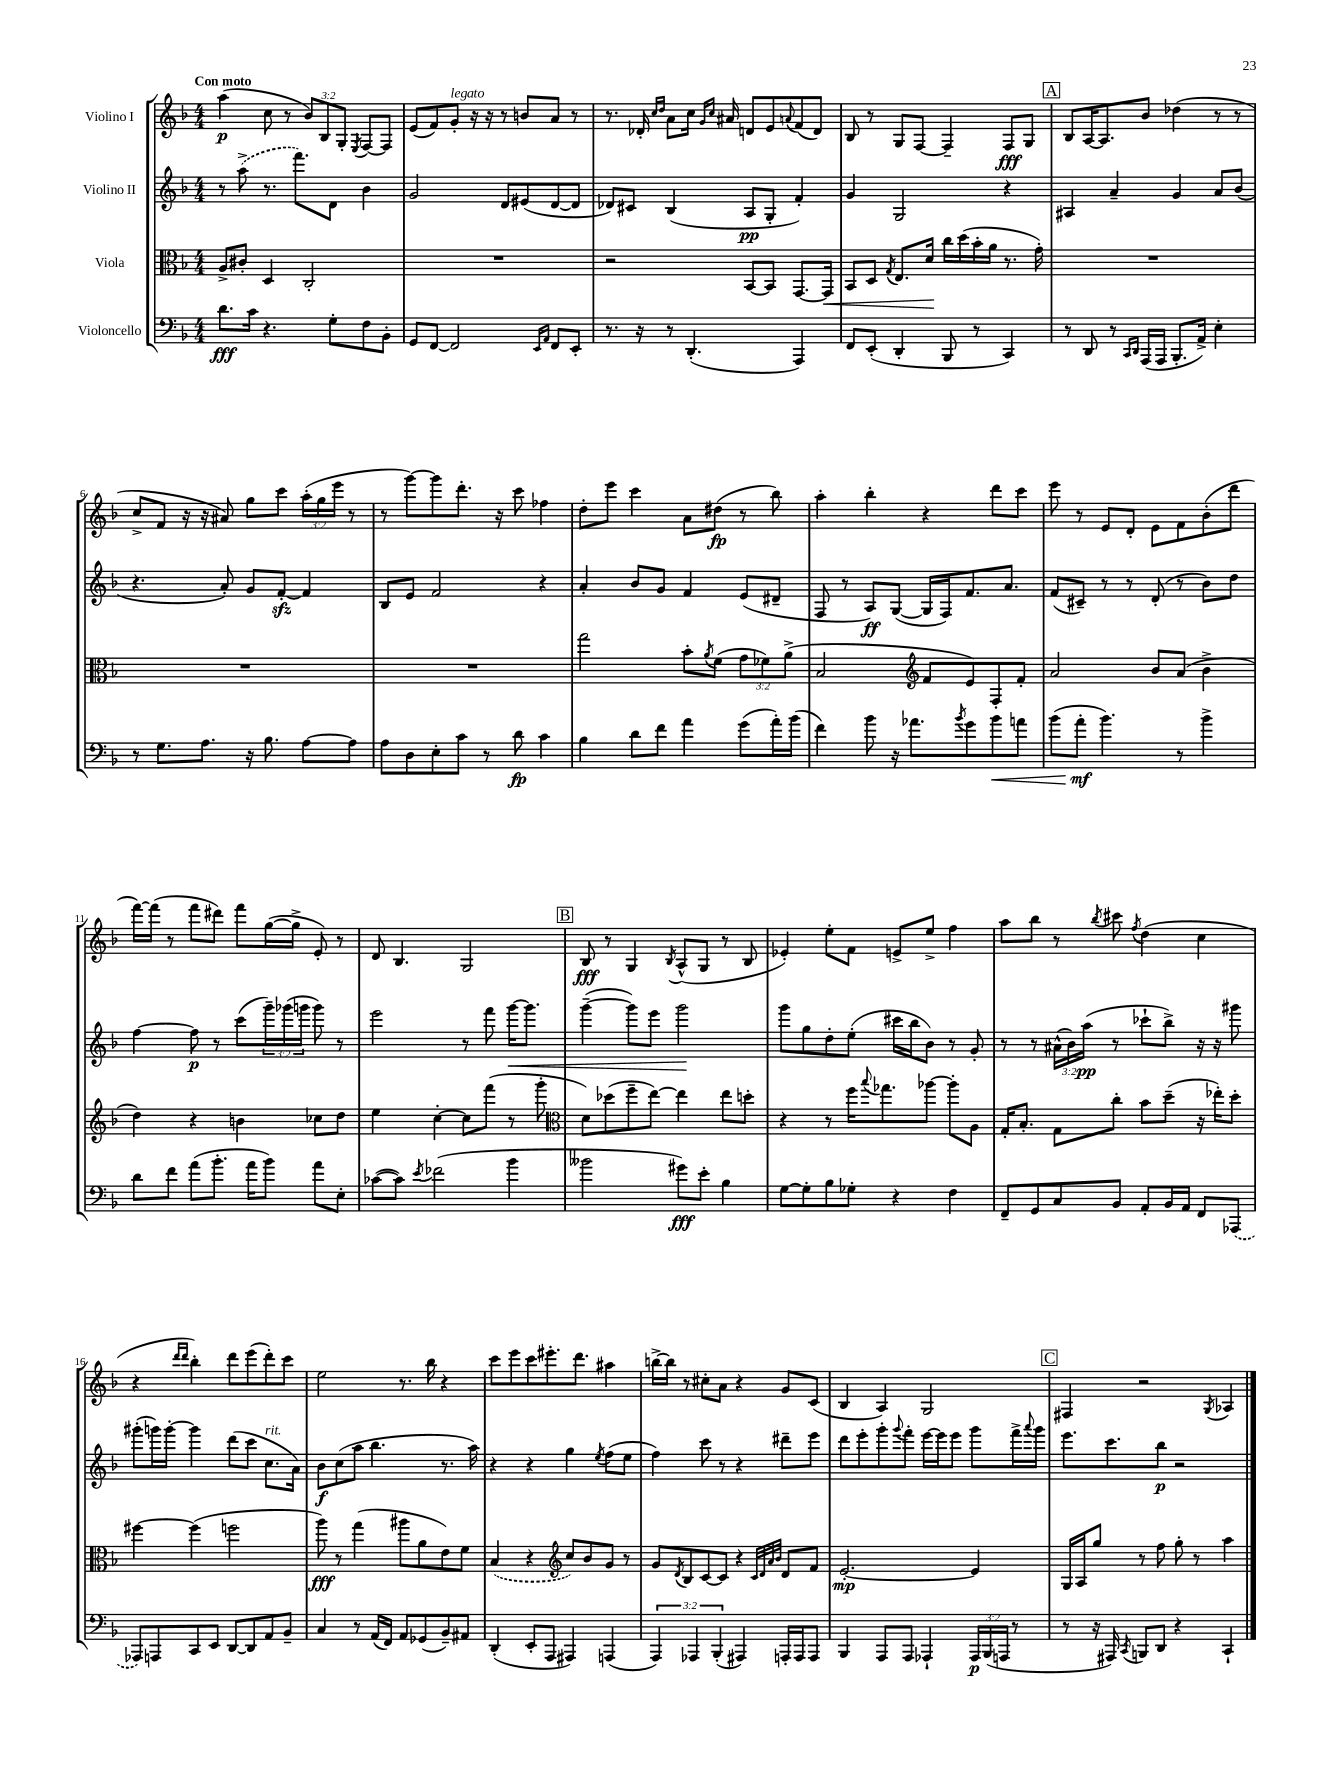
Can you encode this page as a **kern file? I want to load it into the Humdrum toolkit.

**kern	**kern	**kern	**kern
*staff4	*staff3	*staff2	*staff1
*clefF4	*clefC3	*clefG2	*clefG2
*k[b-]	*k[b-]	*k[b-]	*k[b-]
*M4/4	*M4/4	*M4/4	*M4/4
8.d	8A^	8r	(4aa
.	8c#'	(8aa^	.
16c	.	.	.
4.r	4D	8.r	8cc
.	.	.	8r
.	.	8.fff)	.
.	2C'	.	12b-)
.	.	.	12B-
8G'	.	8d	.
.	.	.	12G'
.	.	.	8qE
8F	.	4b-	[8F
8BB-'	.	.	8F]
=	=	=	=
8GG	1r	2g	(8e
[8FF	.	.	8f)
2FF]	.	.	8g'
.	.	.	16r
.	.	.	16r
.	.	8d	8r
.	.	(8e#	8b
16qqEE	.	.	.
16qqAA	.	.	.
8FF	.	[8d	8a
8EE'	.	8d]	8r
=	=	=	=
8.r	2r	8d-)	8.r
.	.	8c#	.
16r	.	.	16d-'
.	.	.	16qqcc
.	.	.	16qqdd
8r	.	(4B-	8a
(4.DD'	.	.	16cc
.	.	.	16qqg
.	.	.	16qqcc
.	.	.	16a#
.	[8BB-	8A	8d
.	8BB-]	8G'	8e
.	.	.	8qqa
4AAA)	[8.GG	4f')	(8f
.	.	.	8d)
.	16GG]	.	.
=	=	=	=
8FF	8BB-	4g	8B-
(8EE'	8D	.	8r
.	8qG	.	.
4DD'	8.E	2G	8G
.	.	.	[8F
.	16d	.	.
8BBB-	16cc	.	4F~]
.	(16dd	.	.
8r	16b-'	.	.
.	16a	.	.
4CC)	8.r	4r	8F
.	.	.	8G
.	16g')	.	.
=	=	=	=
8r	1r	4A#	8B-
8DD	.	.	[16A
.	.	.	8.A]
8r	.	4a~	.
16qqCC	.	.	.
16qqDD	.	.	.
(16AAA	.	.	8b-
16AAA	.	.	.
8.BBB-'	.	4g	(4dd-
16AA^)	.	.	.
4E'	.	8a	8r
.	.	(8b-	8r
=	=	=	=
8r	1r	4.r	8cc^
8.G	.	.	8f
.	.	.	16r
8.A	.	.	16r
.	.	8a')	8a#)
16r	.	8g	8gg
8.B-	.	.	.
.	.	[8f'	8ccc
[8A	.	4f]	(24aa'
.	.	.	24gg
.	.	.	24eee
8A]	.	.	8r
=	=	=	=
8A	1r	8B-	8r
8D	.	8e	[8ggg)
8E'	.	2f	8ggg]
8c	.	.	8.ddd'
8r	.	.	.
.	.	.	16r
8d	.	.	8ccc
4c	.	4r	4ff-
=	=	=	=
4B-	2gg	4a'	8dd'
.	.	.	8eee
8d	.	8b-	4ccc
8f	.	8g	.
4a	8b-'	4f	8a
.	8qa	.	.
.	(8f	.	(8dd#
(8g	12g	(8e	8r
.	12f-)	.	.
16a')	.	8d#~	8bb-)
.	(12a^	.	.
(16b-	.	.	.
=	=	=	=
4f)	2B-	8F	4aa'
.	.	8r	.
8b-	.	8A)	4bb-'
16r	.	([8G	.
8.a-	.	.	.
*	*clefG2	*	*
.	8f	16G]	4r
.	.	16F)	.
8qb-	.	.	.
8g	8e)	8.f	.
8b-	8F'	.	8ddd
.	.	8.a	.
8a	8f'	.	8ccc
=	=	=	=
(8b-	2a	(8f	8eee
8a'	.	8c#~)	8r
4.b-)	.	8r	8e
.	.	8r	8d'
.	8b-	(8d'	8e
8r	(8a	8r	8f
4b-^	4b-^	8b-)	(8b-'
.	.	8dd	8ddd
=	=	=	=
8d	4dd)	[4ff	[16fff)
.	.	.	(16fff]
8f	.	.	8r
(8a	4r	8ff]	8fff
8.b-'	.	8r	8ddd#)
.	4b	(8ccc	8fff
16a	.	.	.
8b-)	.	24ggg~)	([16gg
.	.	(24ggg-	.
.	.	.	16gg^]
.	.	24ggg	.
8a	8cc-	8ggg)	8e')
8E'	8dd	8r	8r
=	=	=	=
([8c-	4ee	2eee	8d
8c-])	.	.	4.B-
8qe	.	.	.
(2f-	[4cc'	.	.
.	8cc]	8r	2G
.	(8fff	8fff	.
4b-	8r	[16ggg	.
.	.	8.ggg]	.
.	8ggg'	.	.
=	=	=	=
*	*clefC3	*	*
2b--	8d)	([4ggg~	8B-
.	(8dd-	.	8r
.	8ff~	8ggg])	4G
.	[8ee)	8eee	.
.	.	.	8qB-
8g#)	4ee]	2ggg	(8A^^
8e'	.	.	8G
4B-	8ee	.	8r
.	8dd'	.	8B-
=	=	=	=
[8G	4r	8ggg	4e-')
8G']	.	8gg	.
8B-	8r	8dd'	8ee'
8G-'	16ff	(8ee'	8f
.	8qqbb-	.	.
.	8.gg-	.	.
4r	.	16ccc#	8e^
.	.	16bb-	.
.	[8aa-	8b-)	8ee^
4F	8aa-']	8r	4ff
.	8A	8g'	.
=	=	=	=
8FF~	16G'	8r	8aa
.	8.B-'	.	.
8GG	.	8r	8bb-
8C	8G	(24a#^^	8r
.	.	24b-)	.
.	.	(24aa	.
.	.	.	8qbb-
8BB-	8cc'	8r	8ccc#
.	.	.	8qff
8AA'	8b-	8ccc-`	(4dd
16BB-	(8dd~	8bb-^)	.
16AA	.	.	.
8FF	16r	16r	4cc
.	16ee-')	16r	.
(8AAA-	8dd'	8ggg#	.
=	=	=	=
8AAA-)	[4ff#	(8ggg#'	4r
8AAA	.	16ggg)	.
.	.	[16ggg'	.
.	.	.	16qqddd
.	.	.	16qqddd
8CC	(4ff#]	4ggg]	4bb-')
8EE	.	.	.
[8DD	2ff	(8ddd	8ddd
8DD]	.	8ccc	(8eee
8AA	.	8.cc	8ddd')
8BB-~	.	.	8ccc
.	.	16a)	.
=	=	=	=
4C	8aa)	8b-	2ee
.	8r	(8cc	.
8r	(4gg	8aa	.
(16AA	.	4.bb-	.
16FF)	.	.	.
8AA	8aa#	.	8.r
(8GG-	8a	.	.
.	.	.	16bb-
8BB-~)	8e)	8.r	4r
8AA#	8f	.	.
.	.	16aa)	.
=	=	=	=
(4DD'	(4B-	4r	8ccc
.	.	.	8eee
8EE'	4r	4r	8ccc
8AAA	.	.	8.eee#'
*	*clefG2	*	*
4AAA#)	8cc)	4gg	.
.	.	.	8.ddd
.	8b-	.	.
.	.	8qee	.
(4AAA	8g	(8ff	4aa#
.	8r	8ee	.
=	=	=	=
6AAA)	8g	4ff)	[16bb^
.	.	.	16bb]
.	8qd	.	.
.	8B-	.	8r
6AAA-	.	.	.
.	[8c	8ccc	8cc#'
(6BBB-'	.	.	.
.	8c]	8r	8a
4AAA#)	4r	4r	4r
.	32qqc	.	.
.	32qqd	.	.
.	32qqa	.	.
.	32qqb-	.	.
16AAA'	8d	8ddd#~	8g
16AAA	.	.	.
8AAA	8f	8eee	(8c
=	=	=	=
4BBB-	[2.e'	8ddd	4B-
.	.	8eee'	.
8AAA	.	8ggg'	4A)
.	.	8qqggg	.
8AAA	.	8fff'	.
4AAA-`	.	[16eee	2G
.	.	16eee]	.
.	.	8eee	.
24AAA-	4e]	8ggg	.
(24BBB-	.	.	.
24AAA	.	.	.
8r	.	16fff^	.
.	.	8qqaaa	.
.	.	16ggg	.
=	=	=	=
8r	16G	8.eee	4F#
.	16A	.	.
16r	8gg	.	.
16AAA#)	.	8.ccc	.
8qCC	.	.	.
8BBB	8r	.	2r
8DD	8ff	8bb-	.
4r	8gg'	2r	.
.	8r	.	.
.	.	.	8qG
4CC`	4aa	.	4A-
==	==	==	==
*-	*-	*-	*-
